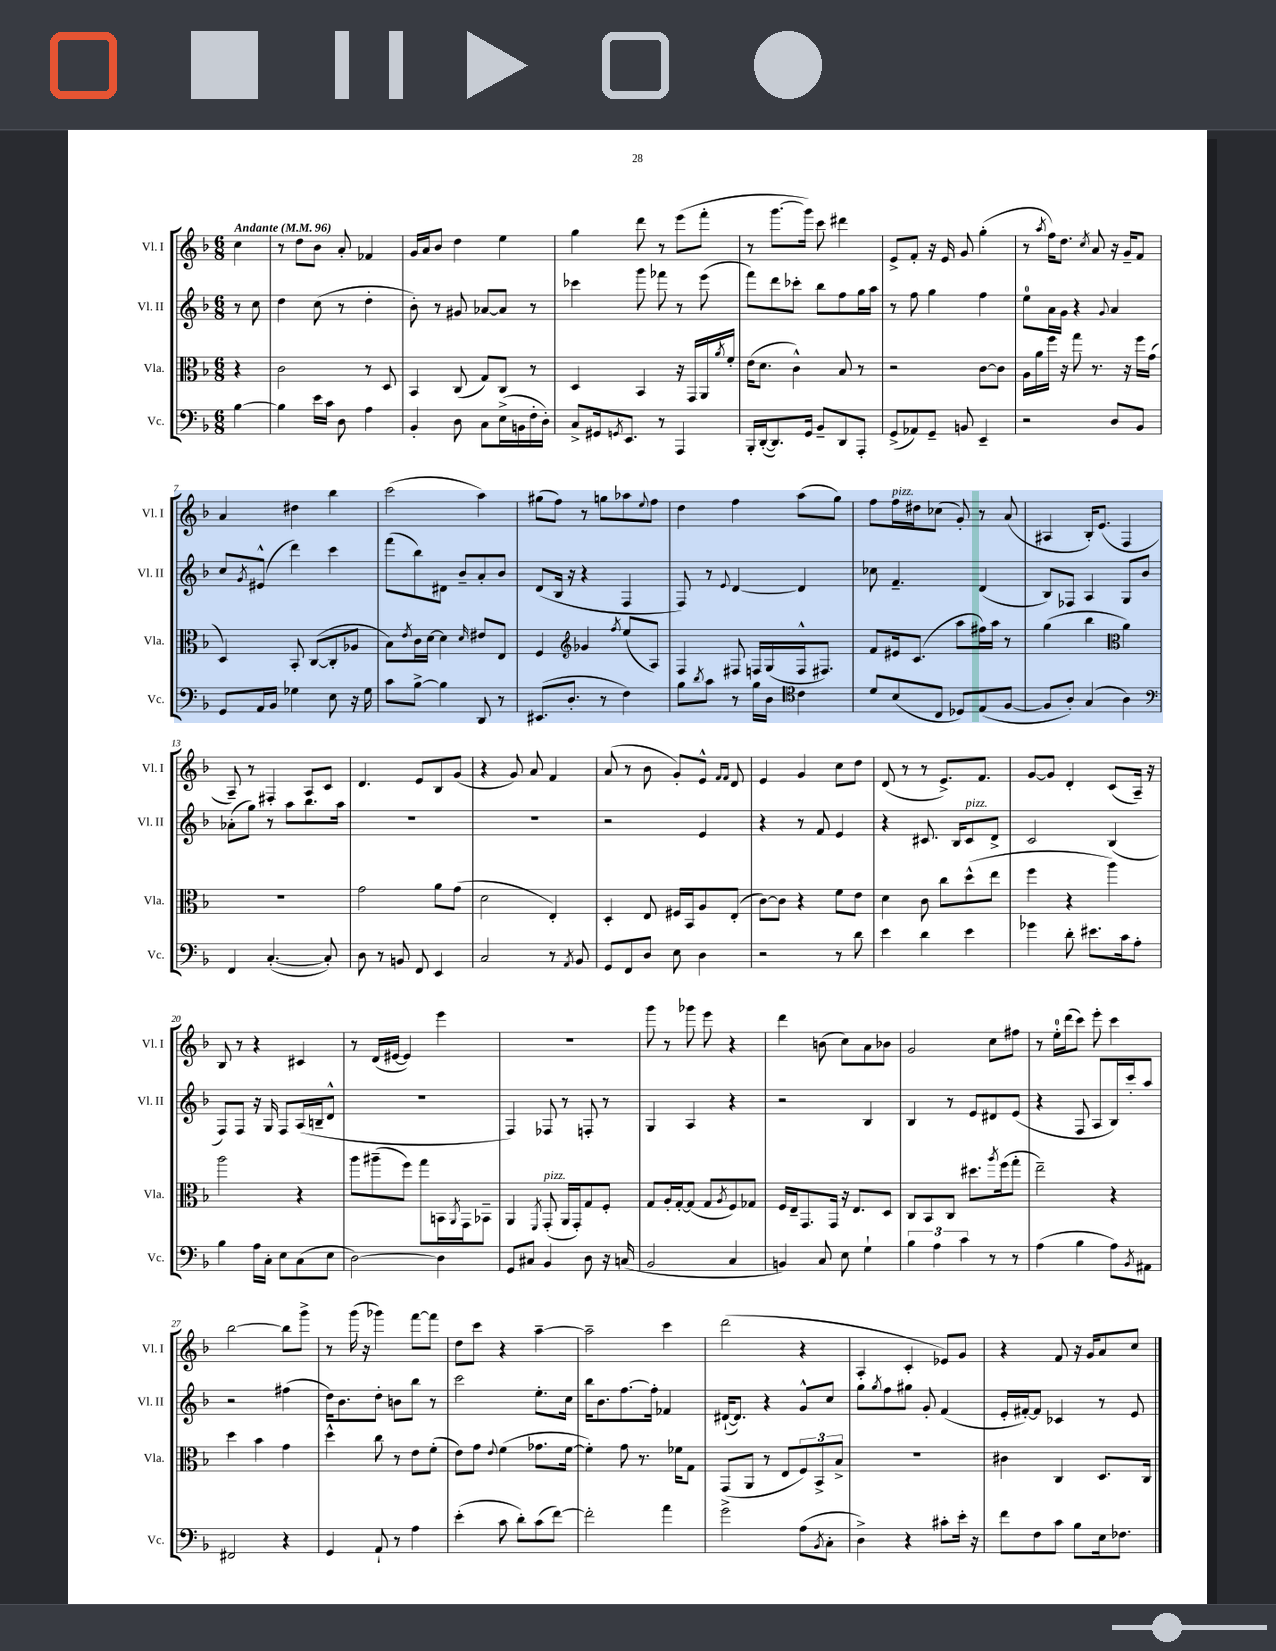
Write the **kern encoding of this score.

**kern	**kern	**kern	**kern
*staff4	*staff3	*staff2	*staff1
*clefF4	*clefC3	*clefG2	*clefG2
*k[b-]	*k[b-]	*k[b-]	*k[b-]
*M6/8	*M6/8	*M6/8	*M6/8
*MM96	*MM96	*MM96	*MM96
[4B-	4r	8r	4cc
.	.	8cc	.
=	=	=	=
4B-]	2c	4dd	8r
.	.	.	8dd
16e	.	(8cc	8b-
16c	.	.	.
8D	.	8r	8a'
4A	8r	4dd'	4f-
.	8D	.	.
=	=	=	=
4BB-'	4BB-	8b-')	16g
.	.	.	16a
.	.	8r	8b-
8D	(8C	8g#	4dd
8C	8G)	[8a-	.
(16E^	8C	8a-]	4ee
16BB	.	.	.
16F'	8r	8r	.
16D')	.	.	.
=	=	=	=
8C^	4D	4ccc-	4gg
16GG#	.	.	.
8qGG	.	.	.
8.EE	.	.	.
.	4BB-	8ggg	8ddd
8r	.	8fff-	8r
4AAA	16r	8r	(8eee
.	16GG	.	.
.	16AA	(8eee	8fff'
.	8qa	.	.
.	16f'	.	.
=	=	=	=
16BBB-'	(16e	8fff)	8r
([16DD'	8.d	.	.
8.DD])	.	8ddd	[8.ggg
.	4c^^)	8ccc-'	.
16GG	.	.	16ggg])
8BB-~	.	8bb-	8ccc
8DD	8B-	8ff	4ddd#
8AAA'	8r	16gg	.
.	.	16aa	.
=	=	=	=
(8GG^	2r	8r	8e^
8AA-)	.	8ff	8f'
8GG~	.	4gg	16r
.	.	.	16e
8BB	.	.	8g
4EE~	[8c	4ff	(4gg'
.	8c]	.	.
=	=	=	=
2r	16A	8ee	8r
.	16a	.	.
.	.	.	8qaa
.	16ff	16a	16ff)
.	16r	16g	8.dd
.	8gg	4r	.
.	.	.	8qcc
.	8.r	.	8a
.	.	8qqg	.
8D	.	4a	16r
.	16r	.	16g~
8BB-	16ff	.	8f
.	(16g	.	.
=	=	=	=
8GG	4D)	8cc	4a
.	.	8qg	.
16AA	.	(8e#^^	.
16BB-	.	.	.
4G-	8BB-'	4ddd)	4dd#
.	([8C	.	.
8E	8C']	4ccc	4bb-
16r	8A-	.	.
16G-	.	.	.
=	=	=	=
8c	8B-)	(8fff	(2ccc
.	8qe	.	.
[8B-^	16c	8bb-)	.
.	[16d	.	.
4B-]	4d]	8d#	.
.	.	8b-~	.
.	16qqd	.	.
8DD	8e#	8a'	4aa)
8r	8E	8b-	.
=	=	=	=
(8.EE#	4F	(8d	(8gg#
.	.	16B-	8ff)
8.D'	.	16r	.
*	*clefG2	*	*
.	4g-	4r	8r
8r	.	.	8gg
.	8qff	.	.
4F)	(8ee	4F	8aa-
.	.	.	8qqee
.	8A)	.	8ff
=	=	=	=
8B-	4F	8F)	4dd
8qd	.	.	.
8c	.	8r	.
.	.	8qqe	.
8r	8F#	[4d	4ff
16B-	16F	.	.
16D	(16G	.	.
*clefC4	*	*	*
4c	16F^^	4d]	(8aa
.	8.F#)	.	.
.	.	.	8gg)
=	=	=	=
8d	8f	8cc-	8ff
(8B-	16e#	4.f~	16ff
.	(8.c	.	16dd#
8C	.	.	(8cc-
8D-)	8aa	.	8g')
(8E	16ff#)	(4d	8r
.	16aa	.	.
[8F	8r	.	(8a
=	=	=	=
8F]	(4gg	8B-)	4A#
8A')	.	8F-	.
(4G	4bb-	4A	16B-')
.	.	.	(8.e
*	*clefC3	*	*
4A)	4a)	8G	4F
.	.	8b-	.
=	=	=	=
*clefF4	*	*	*
4FF	2.r	(8a-'	8A~)
.	.	8gg)	8r
([4.C'	.	8r	4F#'
.	.	8aa	.
.	.	8.bb-	8A
8C'])	.	.	8c
.	.	16aa	.
=	=	=	=
8D	2g	2.r	4.d
8r	.	.	.
8BB	.	.	.
8FF	.	.	8e
4EE	8a	.	8B-
.	(8g	.	(8g
=	=	=	=
2C	2d	2.r	4r
.	.	.	8g)
.	.	.	8a
8r	4E')	.	4f
8qAA	.	.	.
8BB-	.	.	.
=	=	=	=
8GG	4D'	2r	(8a
8FF	.	.	8r
8D	8E	.	8b-
8E	16F#	.	8g')
.	16BB-	.	.
4D	8A	4e	8e^^
.	.	.	16qqf
.	.	.	16qqf
.	(8E'	.	8d
=	=	=	=
2r	[8c)	4r	4e
.	8c]	.	.
.	4r	8r	4g
.	.	8f	.
8r	8f	4e	8cc
8d	8e	.	8dd
=	=	=	=
4e	4d	4r	(8d
.	.	.	8r
4d	8c	8.c#	8r
.	8cc	.	8.e^)
.	.	16B-	.
4e	(8dd^^	8c#	.
.	.	.	8.f
.	8ee	8d^	.
=	=	=	=
4g-	4ff	2c	[8g
.	.	.	8g]
8d'	4r	.	4d'
8.e#	.	.	.
.	4aa)	(4B-	(8c
16c	.	.	.
8A'	.	.	16A~)
.	.	.	16r
=	=	=	=
4B-	2aa	8F)	8B-
.	.	8F	8r
16A	.	16r	4r
16C'	.	16G	.
8E	.	8F	.
(8C	4r	(16A	4c#
.	.	16B~	.
8E	.	8d^^	.
=	=	=	=
[2D)	8aa	2.r	8r
.	(8aa#~	.	(16d
.	.	.	[16e#
.	8ff)	.	4e#])
.	8gg	.	.
4D]	16BB	.	4eee
.	8qAA	.	.
.	16GG	.	.
.	8BB-~	.	.
=	=	=	=
8GG	4AA	4F)	2.r
8C#	.	.	.
.	8qFF	.	.
4BB-	(8GG'	8F-	.
.	16AA	8r	.
.	16GG')	.	.
8D	8G	8F'	.
16r	8F'	8r	.
(16C	.	.	.
=	=	=	=
2BB-	8G	4G	8ggg
.	16A'	.	8r
.	[16G'	.	.
.	(8G]	4A	8ggg-
.	8G	.	8eee
.	8qA	.	.
4C	8F)	4r	4r
.	8G-	.	.
=	=	=	=
4BB)	16F	2r	4ddd
.	16E~	.	.
.	8.GG	.	.
8C	.	.	(8b
.	16GG	.	.
8E	16r	.	8cc)
.	8.E	.	.
4G`	.	4B-	8a
.	8D	.	8b-
=	=	=	=
6B-	8C	4B-	2g
.	8BB-	.	.
6A	.	.	.
.	8C	8r	.
6c	.	.	.
.	8.dd#	8e	.
8r	.	8d#	8cc
.	8qaa	.	.
.	(16ff	.	.
8r	8gg'	(8e	8ff#
=	=	=	=
(4A	2ee~)	4r	8r
.	.	.	16ee'
.	.	.	(16ddd
4B-	.	8F	8ccc)
.	.	8A	8eee'
8A)	4r	16B-)	4ccc
.	.	16ccc'	.
8qBB-	.	.	.
8AA#	.	8aa	.
=	=	=	=
2FF#	4dd	2r	[2bb-
.	4b-	.	.
4r	4g	(4ff#	8bb-]
.	.	.	8ggg^
=	=	=	=
4GG	4dd^^	16dd)	8r
.	.	8.b-	.
.	.	.	(16ggg
.	.	.	16r
8AA`	8cc	8dd'	4ggg-)
8r	8r	8b	.
4A	8e	8bb-	[8fff
.	(8f'	8r	8fff]
=	=	=	=
(4e'	8e)	2ccc	8dd
.	8g	.	8ccc
.	8qqe	.	.
8c	(4f	.	4r
8d')	.	.	.
(8c	8.g-	8.ee'	[4aa~
[8f)	.	.	.
.	[16f	16cc	.
=	=	=	=
2f']	4f'])	16bb-	2aa~]
.	.	8.b-	.
.	8g	[8.ff	.
.	8.r	.	.
.	.	16ff']	.
4a	.	4f-	4ccc
.	16f-	.	.
.	8G	.	.
=	=	=	=
2g^	(8GG	([16d#`	(2ddd
.	.	8.d#])	.
.	8AA	.	.
.	8r	4r	.
.	8E	.	.
(8A	12F)	8g^^	4r
.	12BB-^	.	.
8qBB-	.	.	.
8C'	.	8cc	.
.	12B-^	.	.
=	=	=	=
4D^)	2.r	8gg	4A'
.	.	8qgg	.
.	.	8ff	.
4r	.	8gg#	4c'
.	.	8g'	.
8c#'	.	(4f	8e-)
16e'	.	.	8g
16r	.	.	.
=	=	=	=
8f	4c#	16e'	4r
.	.	[16f#')	.
8F	.	8f#]	.
8c	4C	4c-	8f
8B-	.	.	16r
.	.	.	16g
16E	8.D	8r	8a
8.F-	.	.	.
.	.	8e	8cc
.	16C	.	.
==	==	==	==
*-	*-	*-	*-
